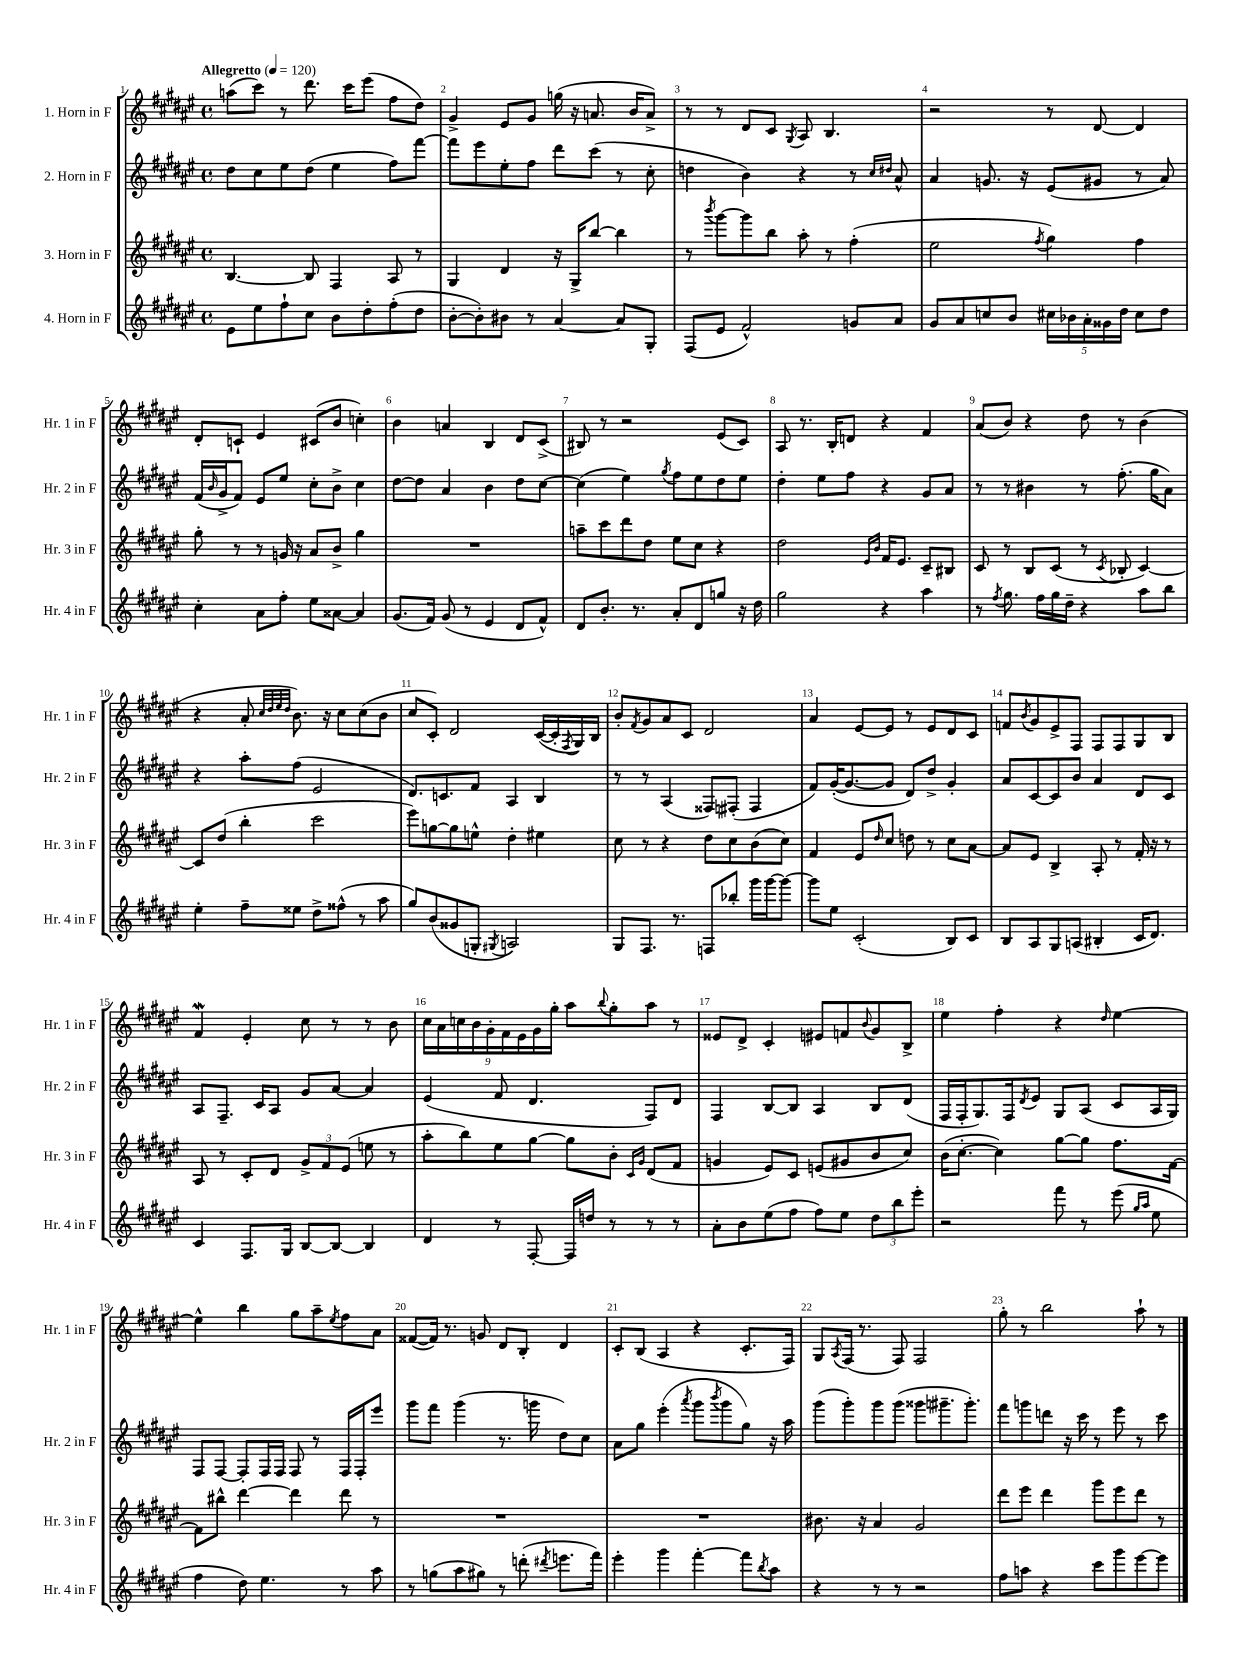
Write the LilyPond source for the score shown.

<<
\new StaffGroup <<
\new Staff = "s0" \with { instrumentName = "1. Horn in F" shortInstrumentName = "Hr. 1 in F" } {
    \clef treble \key fis \major \defaultTimeSignature \time 4/4 \tempo "Allegretto" 4 = 120
    a''8( cis'''8) r8 dis'''8. cis'''16 eis'''8( fis''8 dis''8) |
    gis'4-> eis'8 gis'8 g''16( r16 a'8. b'16 a'8->) |
    r8 r8 dis'8 cis'8 \acciaccatura { gis8 } ais8 b4. |
    r2 r8 dis'8~ dis'4 |
    dis'8-. c'8-! eis'4 cis'8( b'8 c''4-.) |
    b'4 a'4 b4 dis'8 cis'8->( |
    bis8) r8 r2 eis'8( cis'8) |
    ais8 r8. b16-. d'8 r4 fis'4 |
    ais'8( b'8) r4 dis''8 r8 b'4( |
    r4 ais'8-. \grace { cis''32 dis''32 eis''32 dis''32 } b'8.) r16 cis''8 cis''8( b'8 |
    cis''8 cis'8-.) dis'2 cis'16~( cis'16-. \acciaccatura { fis8 } gis16) b16 |
    b'8-. \acciaccatura { fis'8 } gis'8 ais'8 cis'8 dis'2 |
    ais'4 eis'8~ eis'8 r8 eis'8 dis'8 cis'8 |
    f'8 \acciaccatura { b'8 } gis'8 eis'8-> fis8 fis8 fis8 gis8 b8 |
    fis'4\mordent eis'4-. cis''8 r8 r8 b'8 |
    \tuplet 9/8 { cis''16 ais'16 c''16 b'16 gis'16-. fis'16 eis'16 gis'16 gis''16-. } ais''8 \appoggiatura { b''8 } gis''8-. ais''8 r8 |
    eisis'8 dis'8-> cis'4-. eis'8 f'8 \appoggiatura { b'8 } gis'8 b8-> |
    eis''4 fis''4-. r4 \grace { dis''16 } eis''4~ |
    eis''4-^ b''4 gis''8 ais''8-- \acciaccatura { eis''8 } fis''8 ais'8 |
    fisis'8~( fisis'16) r8. g'8 dis'8 b8-. dis'4 |
    cis'8-. b8( ais4 r4 cis'8.-. fis16) |
    gis8 \acciaccatura { ais8 } fis16( r8. fis8) fis2 |
    gis''8-. r8 b''2 ais''8-! r8 \bar "|." |
}
\new Staff = "s1" \with { instrumentName = "2. Horn in F" shortInstrumentName = "Hr. 2 in F" } {
    \clef treble \key fis \major \defaultTimeSignature \time 4/4
    dis''8 cis''8 eis''8 dis''8( eis''4 fis''8) fis'''8~ |
    fis'''8 eis'''8 eis''8-. fis''8 dis'''8 cis'''8( r8 cis''8-. |
    d''4 b'4) r4 r8 \grace { cis''16 dis''16 } ais'8-^ |
    ais'4 g'8. r16 eis'8( gis'8 r8 ais'8) |
    fis'16( \grace { b'16 } gis'16-> fis'8) eis'8 eis''8 cis''8-. b'8-> cis''4 |
    dis''8~ dis''8 ais'4 b'4 dis''8 cis''8~ |
    cis''4( eis''4) \acciaccatura { gis''8 } fis''8 eis''8 dis''8 eis''8 |
    dis''4-. eis''8 fis''8 r4 gis'8 ais'8 |
    r8 r8 bis'4 r8 fis''8.-.( gis''16 ais'8) |
    r4 ais''8-. fis''8( eis'2 |
    dis'8.) c'8. fis'8 ais4 b4 |
    r8 r8 ais4( fisis8) fis8-.( fis4 |
    fis'8) gis'16~-.( gis'8.~ gis'8 dis'8) dis''8-> gis'4-. |
    ais'8 cis'8~ cis'8 b'8 ais'4 dis'8 cis'8 |
    ais8 fis8.-- cis'16 ais8 gis'8 ais'8~ ais'4 |
    eis'4( fis'8 dis'4. fis8) dis'8 |
    fis4 b8~ b8 ais4 b8 dis'8( |
    fis16 fis16-. gis8.) fis16 \acciaccatura { dis'8 } eis'8 gis8 ais8( cis'8 ais16 gis16) |
    fis8 fis8~ fis8-. fis16 fis16 fis8 r8 fis16 fis16-. eis'''8 |
    gis'''8 fis'''8 gis'''4( r8. g'''16 dis''8) cis''8 |
    ais'8 gis''8 eis'''4-.( \acciaccatura { ais'''8 } gis'''8 \acciaccatura { b'''8 } gis'''8 gis''8) r16 ais''16 |
    gis'''8( gis'''8-.) gis'''8 gis'''8( gisis'''8 gis'''8.-- gis'''8.-.) |
    fis'''8 g'''8 d'''8 r16 cis'''16 r8 eis'''8 r8 cis'''8 \bar "|." |
}
\new Staff = "s2" \with { instrumentName = "3. Horn in F" shortInstrumentName = "Hr. 3 in F" } {
    \clef treble \key fis \major \defaultTimeSignature \time 4/4
    b4.~ b8 fis4 ais8 r8 |
    gis4 dis'4 r16 gis16-> b''8~ b''4 |
    r8 \acciaccatura { b'''8 } gis'''8~ gis'''8 b''8 ais''8-. r8 fis''4-.( |
    eis''2 \acciaccatura { fis''8 } gis''4) fis''4 |
    gis''8-. r8 r8 g'16 r16 ais'8 b'8-> gis''4 |
    R1 |
    a''8-- cis'''8 dis'''8 dis''8 eis''8 cis''8 r4 |
    dis''2 \grace { eis'16 b'16 } fis'16 eis'8. cis'8-- bis8 |
    cis'8 r8 b8 cis'8( r8 \acciaccatura { cis'8 } bes8-. cis'4~) |
    cis'8 dis''8( b''4-. cis'''2 |
    eis'''8) g''8~ g''8 e''8-^ dis''4-. eis''4 |
    cis''8 r8 r4 dis''8 cis''8 b'8( cis''8) |
    fis'4 eis'8 \grace { dis''16 } cis''8 d''8 r8 cis''8 ais'8~ |
    ais'8 eis'8 b4-> ais8-. r8 fis'16-. r16 r8 |
    ais8 r8 cis'8-. dis'8 \tuplet 3/2 { gis'8-> fis'8 eis'8( } e''8 r8 |
    ais''8-. b''8) eis''8 gis''8~ gis''8 b'8-. \grace { cis'16 gis'16 } dis'8( fis'8 |
    g'4 eis'8) cis'8 e'8( gis'8 b'8 cis''8) |
    b'16( cis''8.~-. cis''4) gis''8~ gis''8 fis''8. fis'16~ |
    fis'8 bis''8-^ dis'''4~ dis'''4 dis'''8 r8 |
    R1 |
    R1 |
    bis'8. r16 ais'4 gis'2 |
    dis'''8 eis'''8 dis'''4 gis'''8 eis'''8 dis'''8 r8 \bar "|." |
}
\new Staff = "s3" \with { instrumentName = "4. Horn in F" shortInstrumentName = "Hr. 4 in F" } {
    \clef treble \key fis \major \defaultTimeSignature \time 4/4
    eis'8 eis''8 fis''8-! cis''8 b'8 dis''8-. fis''8-.( dis''8 |
    b'8~-. b'8-.) bis'8 r8 ais'4~ ais'8 gis8-. |
    fis8( eis'8 fis'2-^) g'8 ais'8 |
    gis'8 ais'8 c''8 b'8 \tuplet 5/4 { cis''16 bes'16 ais'16-. gisis'16 dis''16 } cis''8 dis''8 |
    cis''4-. ais'8 fis''8-. eis''8 aisis'8~ aisis'4 |
    gis'8.( fis'16) gis'8( r8 eis'4 dis'8 fis'8-^) |
    dis'8 b'8.-. r8. ais'8-. dis'8 g''8 r16 dis''16 |
    gis''2 r4 ais''4 |
    r8 \acciaccatura { fis''8 } gis''8. fis''16 gis''16 dis''16-- r4 ais''8 b''8 |
    eis''4-. fis''8-- eisis''8 dis''8-> fisis''8-^( r8 ais''8 |
    gis''8) b'8( gisis'8 g8-. \acciaccatura { gis8 } a2) |
    gis8 fis8. r8. f8 bes''8-. gis'''16 gis'''16~ gis'''8~ |
    gis'''8 eis''8 cis'2-.( b8) cis'8 |
    b8 ais8 gis8 a8( bis4-. cis'16 dis'8.) |
    cis'4 fis8. gis16 b8~ b8~ b4 |
    dis'4 r8 fis8~-. fis16 d''16 r8 r8 r8 |
    ais'8-. b'8 eis''8( fis''8 fis''8) eis''8 \tuplet 3/2 { dis''8 b''8 eis'''8-. } |
    r2 fis'''8 r8 eis'''8( \grace { gis''16 ais''16 } eis''8 |
    fis''4 dis''8) eis''4. r8 ais''8 |
    r8 g''8( ais''8 gis''8) r8 d'''8-.( \acciaccatura { dis'''8 } e'''8. fis'''16) |
    eis'''4-. gis'''4 fis'''4~-. fis'''8 \acciaccatura { b''8 } ais''8 |
    r4 r8 r8 r2 |
    fis''8 a''8 r4 cis'''8 gis'''8 eis'''8~ eis'''8 \bar "|." |
}
>>
>>
\layout { \context { \Score \override BarNumber.break-visibility = ##(#f #t #t) barNumberVisibility = #all-bar-numbers-visible } }
